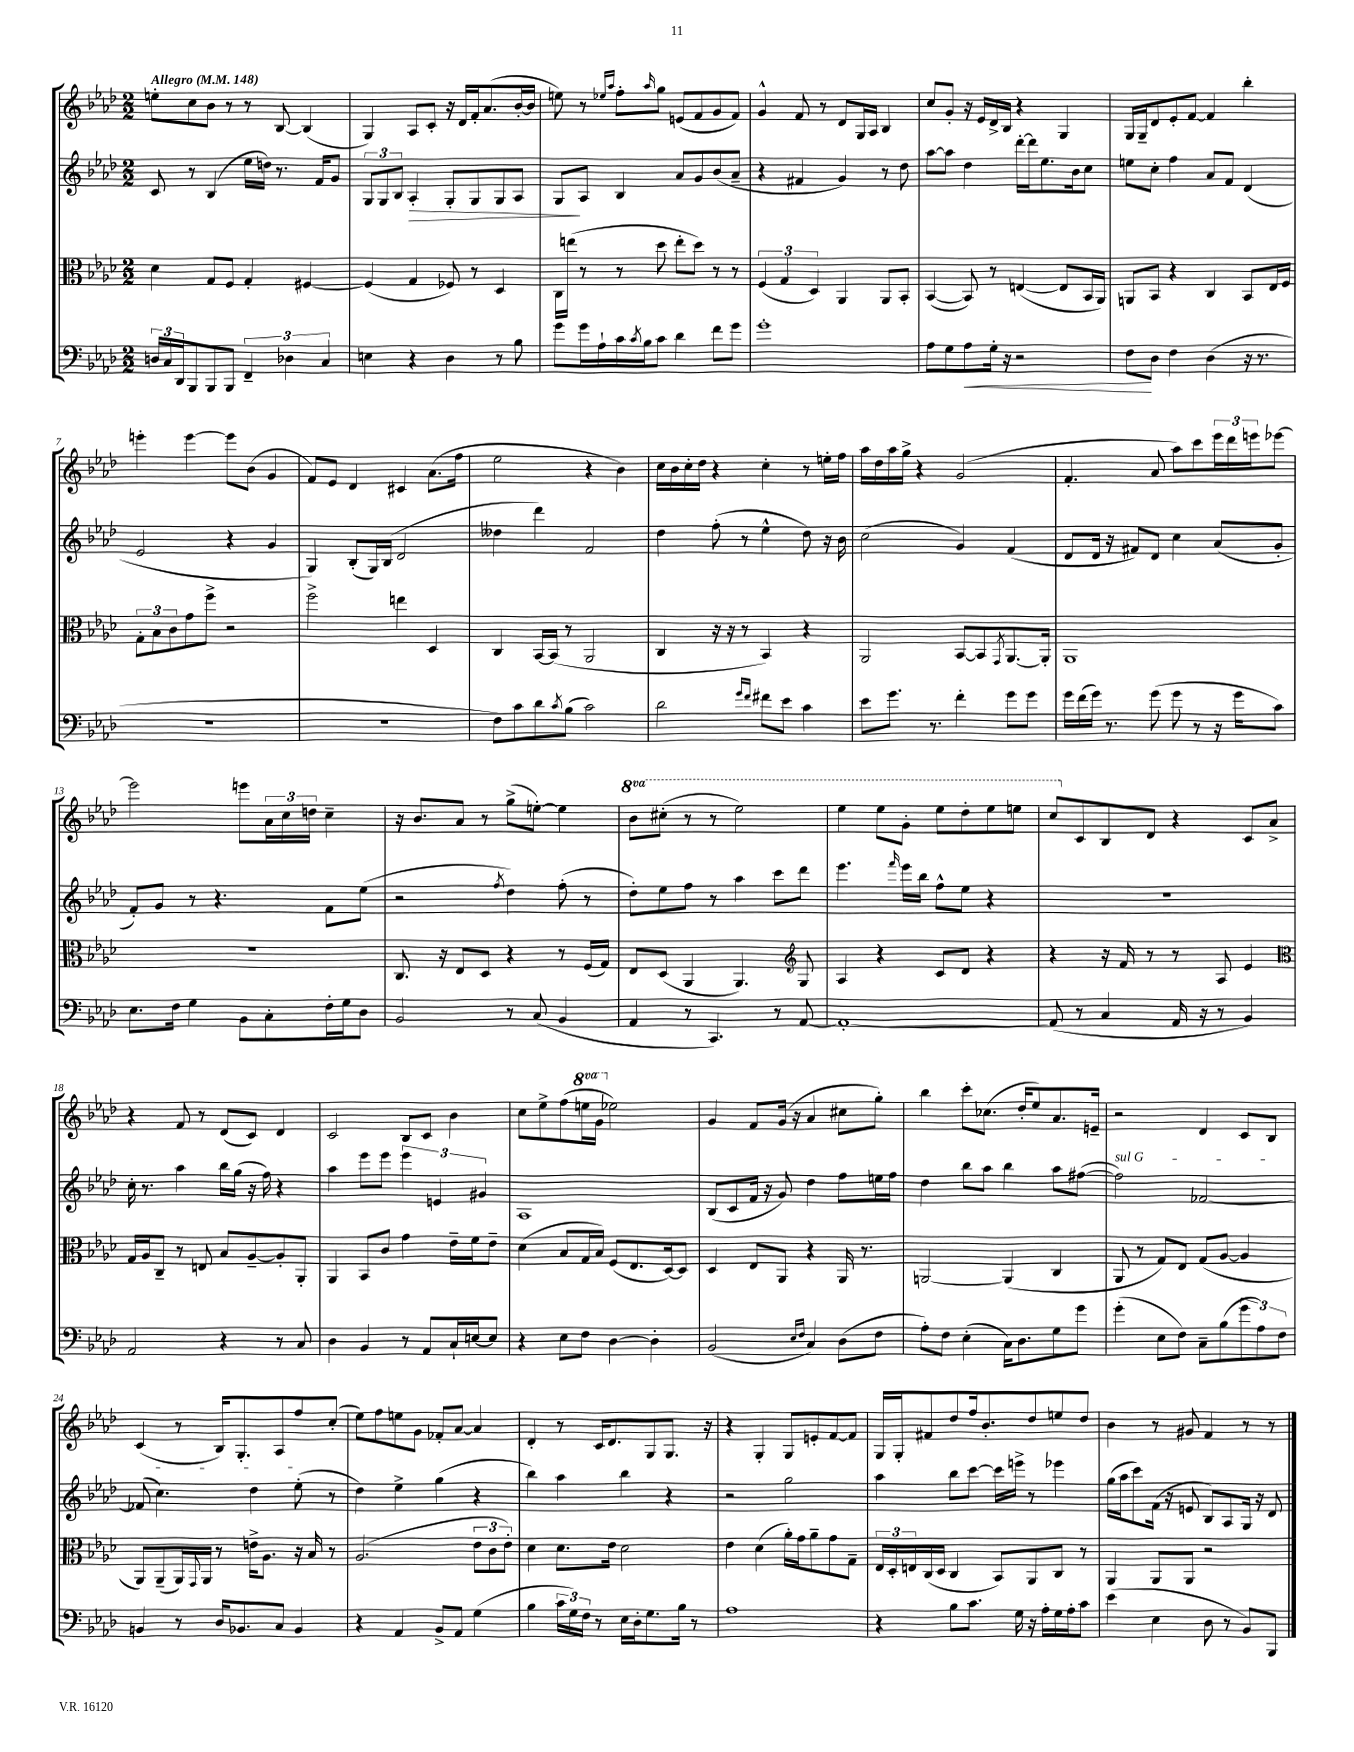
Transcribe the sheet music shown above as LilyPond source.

<<
\new StaffGroup <<
\new Staff = "s0" {
    \clef treble \key aes \major \numericTimeSignature \time 2/2 \set Staff.ottavationMarkups = #ottavation-simple-ordinals \tempo "Allegro" 4 = 148
    e''8-. c''8 bes'8 r8 r8 bes8~ bes4( |
    g4) aes8 c'8-. r16 des'16 f'16-. aes'8.( bes'16~-. bes'16 |
    e''8) r8 \grace { ees''16 aes''16 } f''8-. \grace { aes''16 } g''8 e'8( f'8 g'8 f'8) |
    g'4-^ f'8 r8 des'8 g16 aes16 bes4 |
    c''8 g'8-. r16 ees'16 des'16-> bes16 r4 g4 |
    g16 g16-- des'8 ees'8-. f'8~ f'4 bes''4-. |
    e'''4-. e'''4~ e'''8 bes'8( g'4 |
    f'8) ees'8 des'4 cis'4 aes'8.( f''16 |
    ees''2 r4 bes'4) |
    c''16 bes'16 c''16-. des''16 r4 c''4-. r8 e''16-. f''16 |
    aes''16 des''16 aes''16 g''16-> r4 g'2( |
    f'4.-. aes'8 aes''8) c'''8 \tuplet 3/2 { ees'''16 des'''16 e'''16 } ees'''8~ |
    ees'''2 e'''8 \tuplet 3/2 { aes'16 c''16 d''16 } c''4-- |
    r16 bes'8. aes'8 r8 g''8->( e''8~-.) e''4 |
    \ottava #1 bes''8 cis'''8-.( r8 r8 ees'''2) |
    ees'''4 ees'''8 g''8-. ees'''8 des'''8-. ees'''8 e'''8 |
    c'''8 \ottava #0 c'8 bes8 des'8 r4 c'8 aes'8-> |
    r4 f'8 r8 des'8( c'8) des'4 |
    c'2 bes8 c'8 bes'4 |
    c''8 ees''8-> f''8( \ottava #1 e'''16 g''16 \ottava #0 ees''!2) |
    g'4 f'8 g'16( r16 aes'4 cis''8 g''8-.) |
    bes''4 c'''8-. ces''8.( des''16-. ees''8) aes'8. e'16-- |
    r2 des'4 c'8 bes8 |
    c'4( r8 bes16) g8.-. aes8 f''8 c''8-.( |
    ees''8) f''8 e''8 g'8 fes'8-. aes'8~ aes'4 |
    des'4-. r8 c'16 des'8. g8 g8. r16 |
    r4 g4-. g8 e'8-. f'8~ f'8 |
    g16 g16-. fis'8 des''8 f''16 bes'8.-. des''8 e''8 des''8 |
    bes'4 r8 gis'8 f'4 r8 r8 \bar "|." |
}
\new Staff = "s1" {
    \clef treble \key aes \major \numericTimeSignature \time 2/2
    c'8 r8 bes4( ees''16 d''16) r8. f'16 g'8 |
    \tuplet 3/2 { g8 g8 bes8 } aes4-.\> g8-. g8 g8 aes8 |
    g8\! aes8 bes4 aes'8 g'8 bes'8( aes'8-- |
    r4 fis'4 g'4) r8 des''8 |
    aes''8~ aes''8 des''4 des'''16~-. des'''16 ees''8. bes'16 c''8 |
    e''8 c''8-. f''4 aes'8 f'8 des'4( |
    ees'2 r4 g'4 |
    g4) bes8-.( g16) bes16( des'2 |
    deses''4 des'''4) f'2 |
    des''4 f''8-.( r8 ees''4-^ des''8) r16 bes'16 |
    c''2( g'4) f'4( |
    des'8 des'16 r16 fis'8) des'8 c''4 aes'8( g'8-. |
    f'8-.) g'8 r8 r4. f'8 ees''8( |
    r2 \acciaccatura { f''8 } des''4) f''8-.( r8 |
    des''8-.) ees''8 f''8 r8 aes''4 c'''8 des'''8 |
    ees'''4. \grace { f'''16 } ees'''16 bes''16 f''8-^ ees''8 r4 |
    R1 |
    c''16-. r8. aes''4 bes''16 g''16( r16 f''16) r4 |
    aes''4 ees'''8 ees'''8 \tuplet 3/2 { ees'''4 e'4 gis'4 } |
    aes1 |
    bes8( c'8 f'16 r16 g'8) des''4 f''8 e''16 f''16 |
    des''4 bes''8 aes''8 bes''4 aes''8 fis''8~( |
    \once \override TextSpanner.bound-details.left.text = \markup { \italic "sul G" } fis''2\startTextSpan) fes'2~ |
    fes'8( c''4.) des''4 ees''8-.\stopTextSpan( r8 |
    des''4) ees''4-> g''4( r4 |
    bes''4) aes''4 bes''4 r4 |
    r2 g''2 |
    aes''4 bes''8 c'''8~ c'''16 e'''16-> r8 ees'''4 |
    g''16( aes''16 c'''8) f'16( r16 e'8 bes8) aes8 g16 r16 des'8 \bar "|." |
}
\new Staff = "s2" {
    \clef alto \key aes \major \numericTimeSignature \time 2/2
    des'4 g8 f8 g4-. fis4~ |
    fis4( g4 fes8) r8 des4 |
    c16 e''16( r8 r8 des''8 e''8-. des''8) r8 r8 |
    \tuplet 3/2 { f4( g4 des4) } aes,4 aes,8 bes,8-. |
    bes,4~( bes,8) r8 e4~( e8 bes,16 aes,16) |
    a,8 bes,8 r4 c4 bes,8 ees16 f16 |
    \tuplet 3/2 { g8-. bes8 c'8 } g'8 f''8-> r2 |
    f''2-> e''4 des4 |
    c4 bes,16~ bes,16( r8 aes,2 |
    c4 r16 r16 r8 bes,4) r4 |
    aes,2 bes,8~ bes,8 \acciaccatura { g,8 } aes,8.~ aes,16-. |
    aes,1 |
    r1 |
    c8. r16 ees8 des8 r4 r8 f16( g16) |
    ees8 des8( aes,4 aes,4.) \clef treble g8 |
    aes4 r4 c'8 des'8 r4 |
    r4 r16 f'16 r8 r8 aes8 ees'4 |
    \clef alto g16 aes16 c8-- r8 e8 bes8 aes8~-- aes8-. aes,8-. |
    aes,4 bes,8 c'8 g'4 ees'16-- f'16 ees'8-- |
    des'4( bes8 g16 bes16) f8( ees8. des16~) des8 |
    des4 ees8 aes,8 r4 aes,16 r8. |
    a,2~ a,4( c4 |
    aes,8 r8 g8) ees8 g8( aes8~ aes4 |
    aes,8) aes,8--( aes,16) \appoggiatura { g,8 } aes,16 r8 e'16-> aes8. r16 bes16 r8 |
    aes2.( \tuplet 3/2 { ees'8 c'8 ees'8-.) } |
    des'4 des'8. ees'16 des'2 |
    ees'4 des'4( aes'16-.) g'16 aes'8-- g'8 g8-- |
    \tuplet 3/2 { ees16 des16-. e16 } c16( des16 c4 bes,8) aes,8 c8 r8 |
    aes,4 aes,8 aes,8 r2 \bar "|." |
}
\new Staff = "s3" {
    \clef bass \key aes \major \numericTimeSignature \time 2/2
    \tuplet 3/2 { d16 c16 des,16 } bes,,8 bes,,8 bes,,8 \tuplet 3/2 { f,4-- des4 c4 } |
    e4 r4 des4 r8 bes8 |
    g'8 g'16 aes16-! c'16 \acciaccatura { c'8 } bes16 c'8 des'4 f'8 g'8 |
    g'1-. |
    aes8 g8 aes8\< g16-. r16 r2 |
    f8\! des8 f4 des4( r16 r8. |
    R1 |
    r1 |
    f8) c'8 des'8 \acciaccatura { c'8 } bes8( c'2) |
    des'2 \grace { g'16 f'16 } fis'8 ees'8 c'4 |
    ees'8 g'8. r8. f'4-. g'8 g'8 |
    g'16 f'16( g'16) r8. g'8( g'8 r8 r16 g'16 c'8) |
    ees8. f16 g4 bes,8 c8-. f16-. g16 des8 |
    bes,2 r8 c8( bes,4 |
    aes,4 r8 c,4.) r8 aes,8~ |
    aes,1~-. |
    aes,8( r8 c4 aes,16 r16 r8 bes,4) |
    aes,2 r4 r8 c8 |
    des4 bes,4 r8 aes,8 c16-! e16~ e8 |
    r4 ees8 f8 des4~ des4-. |
    bes,2( \grace { ees16 f16 } c4) des8( f8 |
    aes8-.) f8 ees4-.( c16) des8. g8 g'8 |
    g'4-.( ees8 f8) c8-- bes8( \tuplet 3/2 { g'8 aes8) f8 } |
    b,4 r8 des16 bes,8. c8 bes,4 |
    r4 aes,4 bes,8-> aes,8 g4( |
    bes4 \tuplet 3/2 { c'16 g16) f16 } r8 ees16 des16-. g8. bes16 r8 |
    aes1 |
    r4 bes8 c'8. g16 r16 aes16-. g16 aes16-. c'8 |
    ees'4( ees4 des8 r8 bes,8) bes,,8 \bar "|." |
}
>>
>>
